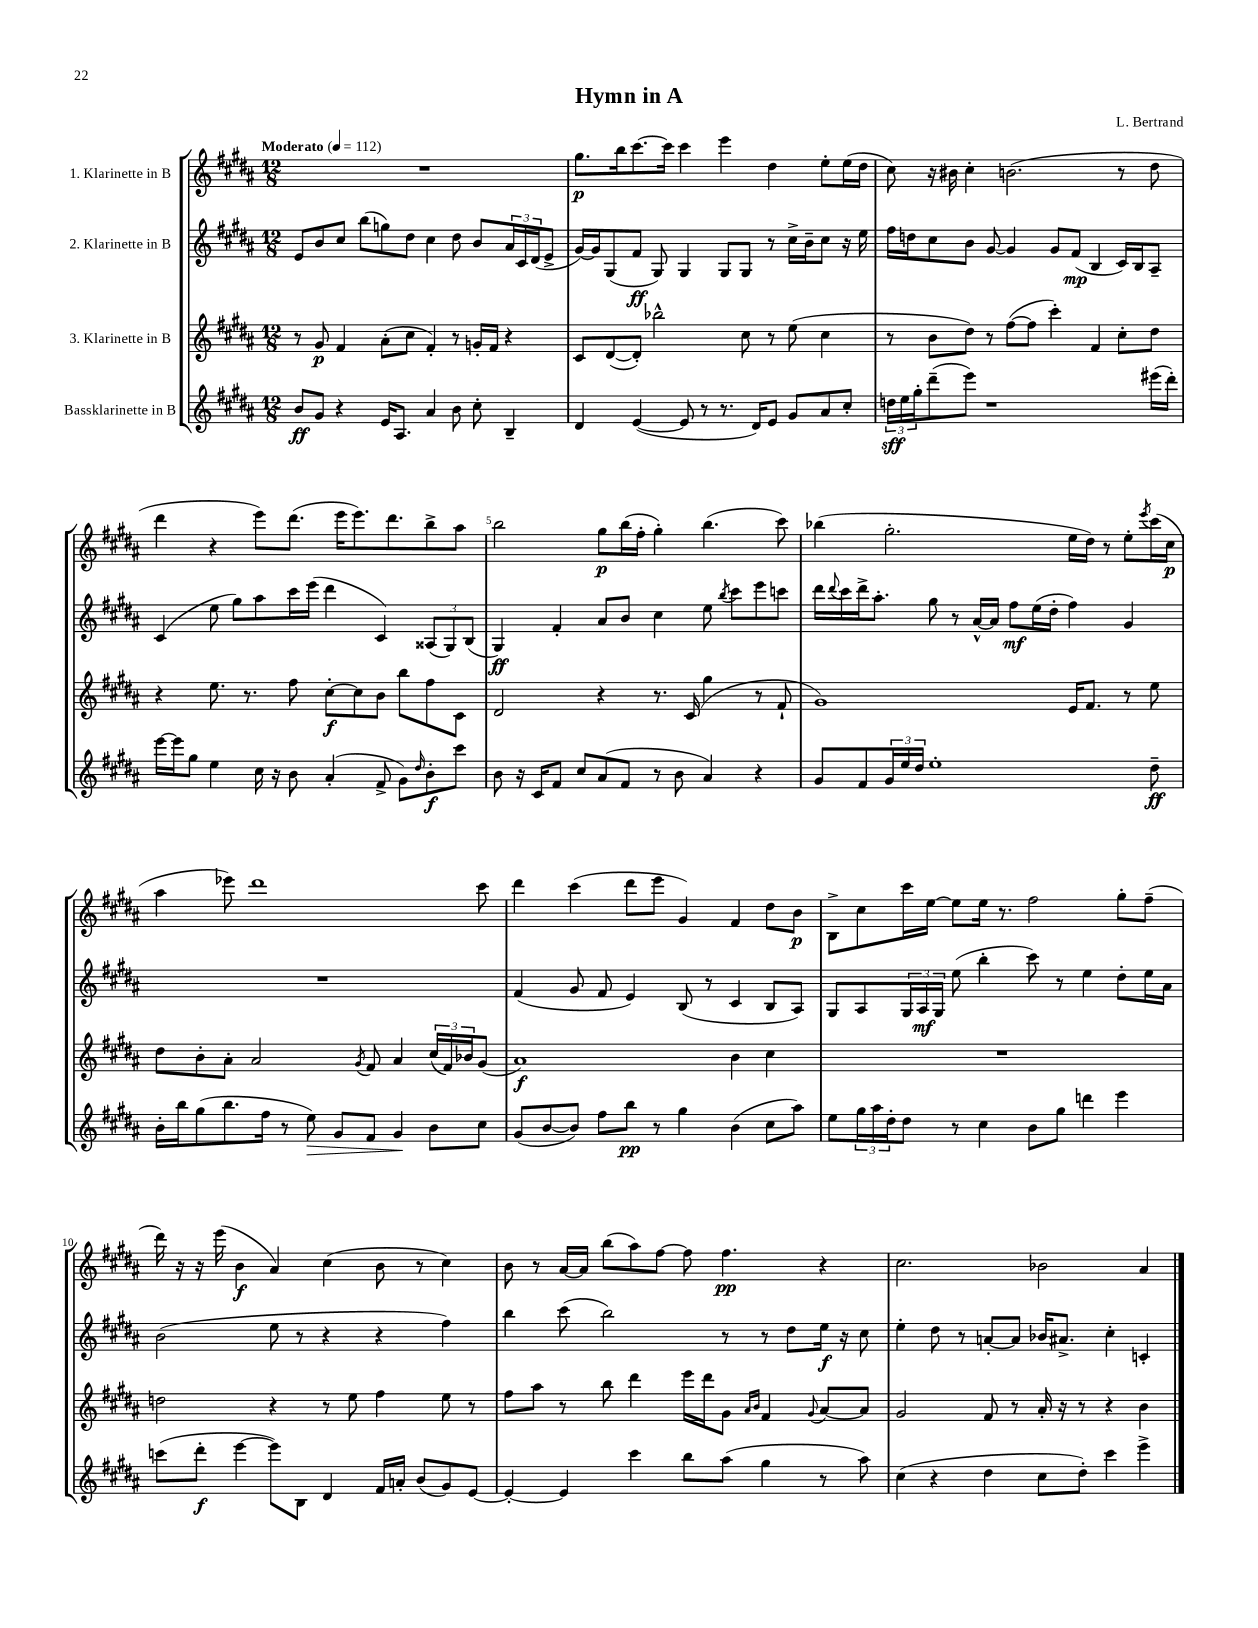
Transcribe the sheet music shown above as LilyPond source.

\header { title = "Hymn in A" composer = "L. Bertrand" }
<<
\new StaffGroup <<
\new Staff = "s0" \with { instrumentName = "1. Klarinette in B" } {
    \clef treble \key b \major \numericTimeSignature \time 12/8 \tempo "Moderato" 4 = 112
    R1. |
    gis''8.\p b''16 cis'''8.~ cis'''16 cis'''4 e'''4 dis''4 e''8-. e''16( dis''16 |
    cis''8) r16 bis'16 cis''4-. b'2.( r8 dis''8 |
    dis'''4 r4 e'''8) dis'''8.( e'''16 e'''8.) dis'''8. b''8-> ais''8 |
    b''2 gis''8\p b''16( fis''16-. gis''4-.) b''4.( cis'''8) |
    bes''4( gis''2.-. e''16 dis''16) r8 e''8-. \acciaccatura { e'''8 } cis'''16( cis''16\p |
    ais''4 ees'''8) dis'''1 cis'''8 |
    dis'''4 cis'''4( dis'''8 e'''8 gis'4) fis'4 dis''8 b'8\p |
    b8-> cis''8 cis'''16 e''16~ e''8 e''16 r8. fis''2 gis''8-. fis''8--( |
    dis'''16) r16 r16 e'''16( b'4\f ais'4) cis''4( b'8 r8 cis''4) |
    b'8 r8 ais'16~ ais'16 b''8( ais''8) fis''8~ fis''8 fis''4.\pp r4 |
    cis''2. bes'2 ais'4 \bar "|." |
}
\new Staff = "s1" \with { instrumentName = "2. Klarinette in B" } {
    \clef treble \key b \major \numericTimeSignature \time 12/8
    e'8 b'8 cis''8 b''8( g''8) dis''8 cis''4 dis''8 b'8 \tuplet 3/2 { ais'16 cis'16 dis'16( } e'8-> |
    gis'16~) gis'16 gis8( fis'8\ff gis8) gis4 gis8 gis8 r8 cis''16-> b'16-- cis''8 r16 e''16 |
    fis''16 d''16 cis''8 b'8 gis'8~ gis'4 gis'8 fis'8\mp( b4 cis'16) b16 ais8-- |
    cis'4( e''8 gis''8) ais''8 cis'''16 e'''16( dis'''4 cis'4) \tuplet 3/2 { aisis8( gis8) b8( } |
    gis4\ff) fis'4-. ais'8 b'8 cis''4 e''8 \acciaccatura { b''8 } cis'''8 e'''8 c'''8 |
    dis'''16 \appoggiatura { dis'''8 } cis'''16 dis'''16-> ais''8.-. gis''8 r8 ais'16~-^ ais'16 fis''8\mf e''16( dis''16-. fis''4) gis'4 |
    R1. |
    fis'4( gis'8 fis'8 e'4) b8( r8 cis'4 b8 ais8) |
    gis8 ais8 \tuplet 3/2 { gis16 ais16\mf gis16 } e''8( b''4-. cis'''8) r8 e''4 dis''8-. e''16 ais'16 |
    b'2( e''8 r8 r4 r4 fis''4) |
    b''4 cis'''8( b''2) r8 r8 dis''8 e''16\f r16 cis''8 |
    e''4-. dis''8 r8 a'8~-. a'8 bes'16 ais'8.-> cis''4-. c'4-. \bar "|." |
}
\new Staff = "s2" \with { instrumentName = "3. Klarinette in B" } {
    \clef treble \key b \major \numericTimeSignature \time 12/8
    r8 gis'8\p fis'4 ais'8-.( cis''8 fis'4-.) r8 g'16-. fis'16 r4 |
    cis'8 dis'8~( dis'8-.) bes''2-^ cis''8 r8 e''8( cis''4 |
    r8 b'8 dis''8) r8 fis''8~( fis''8 cis'''4-.) fis'4 cis''8-. dis''8 |
    r4 e''8. r8. fis''8 cis''8~-.\f cis''8 b'8 b''8 fis''8 cis'8 |
    dis'2 r4 r8. cis'16( gis''4 r8 fis'8-! |
    gis'1) e'16 fis'8. r8 e''8 |
    dis''8 b'8-. ais'8-. ais'2 \acciaccatura { gis'8 } fis'8 ais'4 \tuplet 3/2 { cis''16( fis'16) bes'16 } gis'8( |
    ais'1\f) b'4 cis''4 |
    R1. |
    d''2 r4 r8 e''8 fis''4 e''8 r8 |
    fis''8 ais''8 r8 b''8 dis'''4 e'''16 dis'''16 gis'8 \grace { ais'16 b'16 } fis'4 \appoggiatura { gis'8 } ais'8~ ais'8 |
    gis'2 fis'8 r8 ais'16-. r16 r8 r4 b'4 \bar "|." |
}
\new Staff = "s3" \with { instrumentName = "Bassklarinette in B" } {
    \clef treble \key b \major \numericTimeSignature \time 12/8
    b'8\ff gis'8 r4 e'16 ais8. ais'4 b'8 cis''8-. b4-- |
    dis'4 e'4~( e'8 r8 r8. dis'16) e'8 gis'8 ais'8 cis''8-. |
    \tuplet 3/2 { d''16\sff e''16 gis''16-. } dis'''8--( e'''8) r1 eis'''16( dis'''16-.) |
    e'''16~ e'''16 gis''8 e''4 cis''16 r16 b'8 ais'4-.( fis'8-> gis'8) \grace { dis''16 } b'8-.\f cis'''8 |
    b'8 r16 cis'16 fis'8 cis''8 ais'8( fis'8 r8 b'8 ais'4) r4 |
    gis'8 fis'8 \tuplet 3/2 { gis'16 e''16 dis''16 } e''1-. dis''8--\ff |
    b'16-. b''16 gis''8( b''8. fis''16 r8 e''8\>) gis'8 fis'8 gis'4\! b'8 cis''8 |
    gis'8( b'8~ b'8) fis''8 b''8\pp r8 gis''4 b'4( cis''8 ais''8) |
    e''8 \tuplet 3/2 { gis''16 ais''16 dis''16-. } dis''8 r8 cis''4 b'8 gis''8 d'''4 e'''4 |
    c'''8( dis'''8-.\f e'''4~ e'''8) b8 dis'4 fis'16 a'16-. b'8( gis'8) e'8~ |
    e'4~-. e'4 cis'''4 b''8 ais''8( gis''4 r8 ais''8) |
    cis''4( r4 dis''4 cis''8 dis''8-.) cis'''4 e'''4-> \bar "|." |
}
>>
>>
\layout { \context { \Score \override BarNumber.break-visibility = ##(#f #t #t) barNumberVisibility = #(every-nth-bar-number-visible 5) } }
